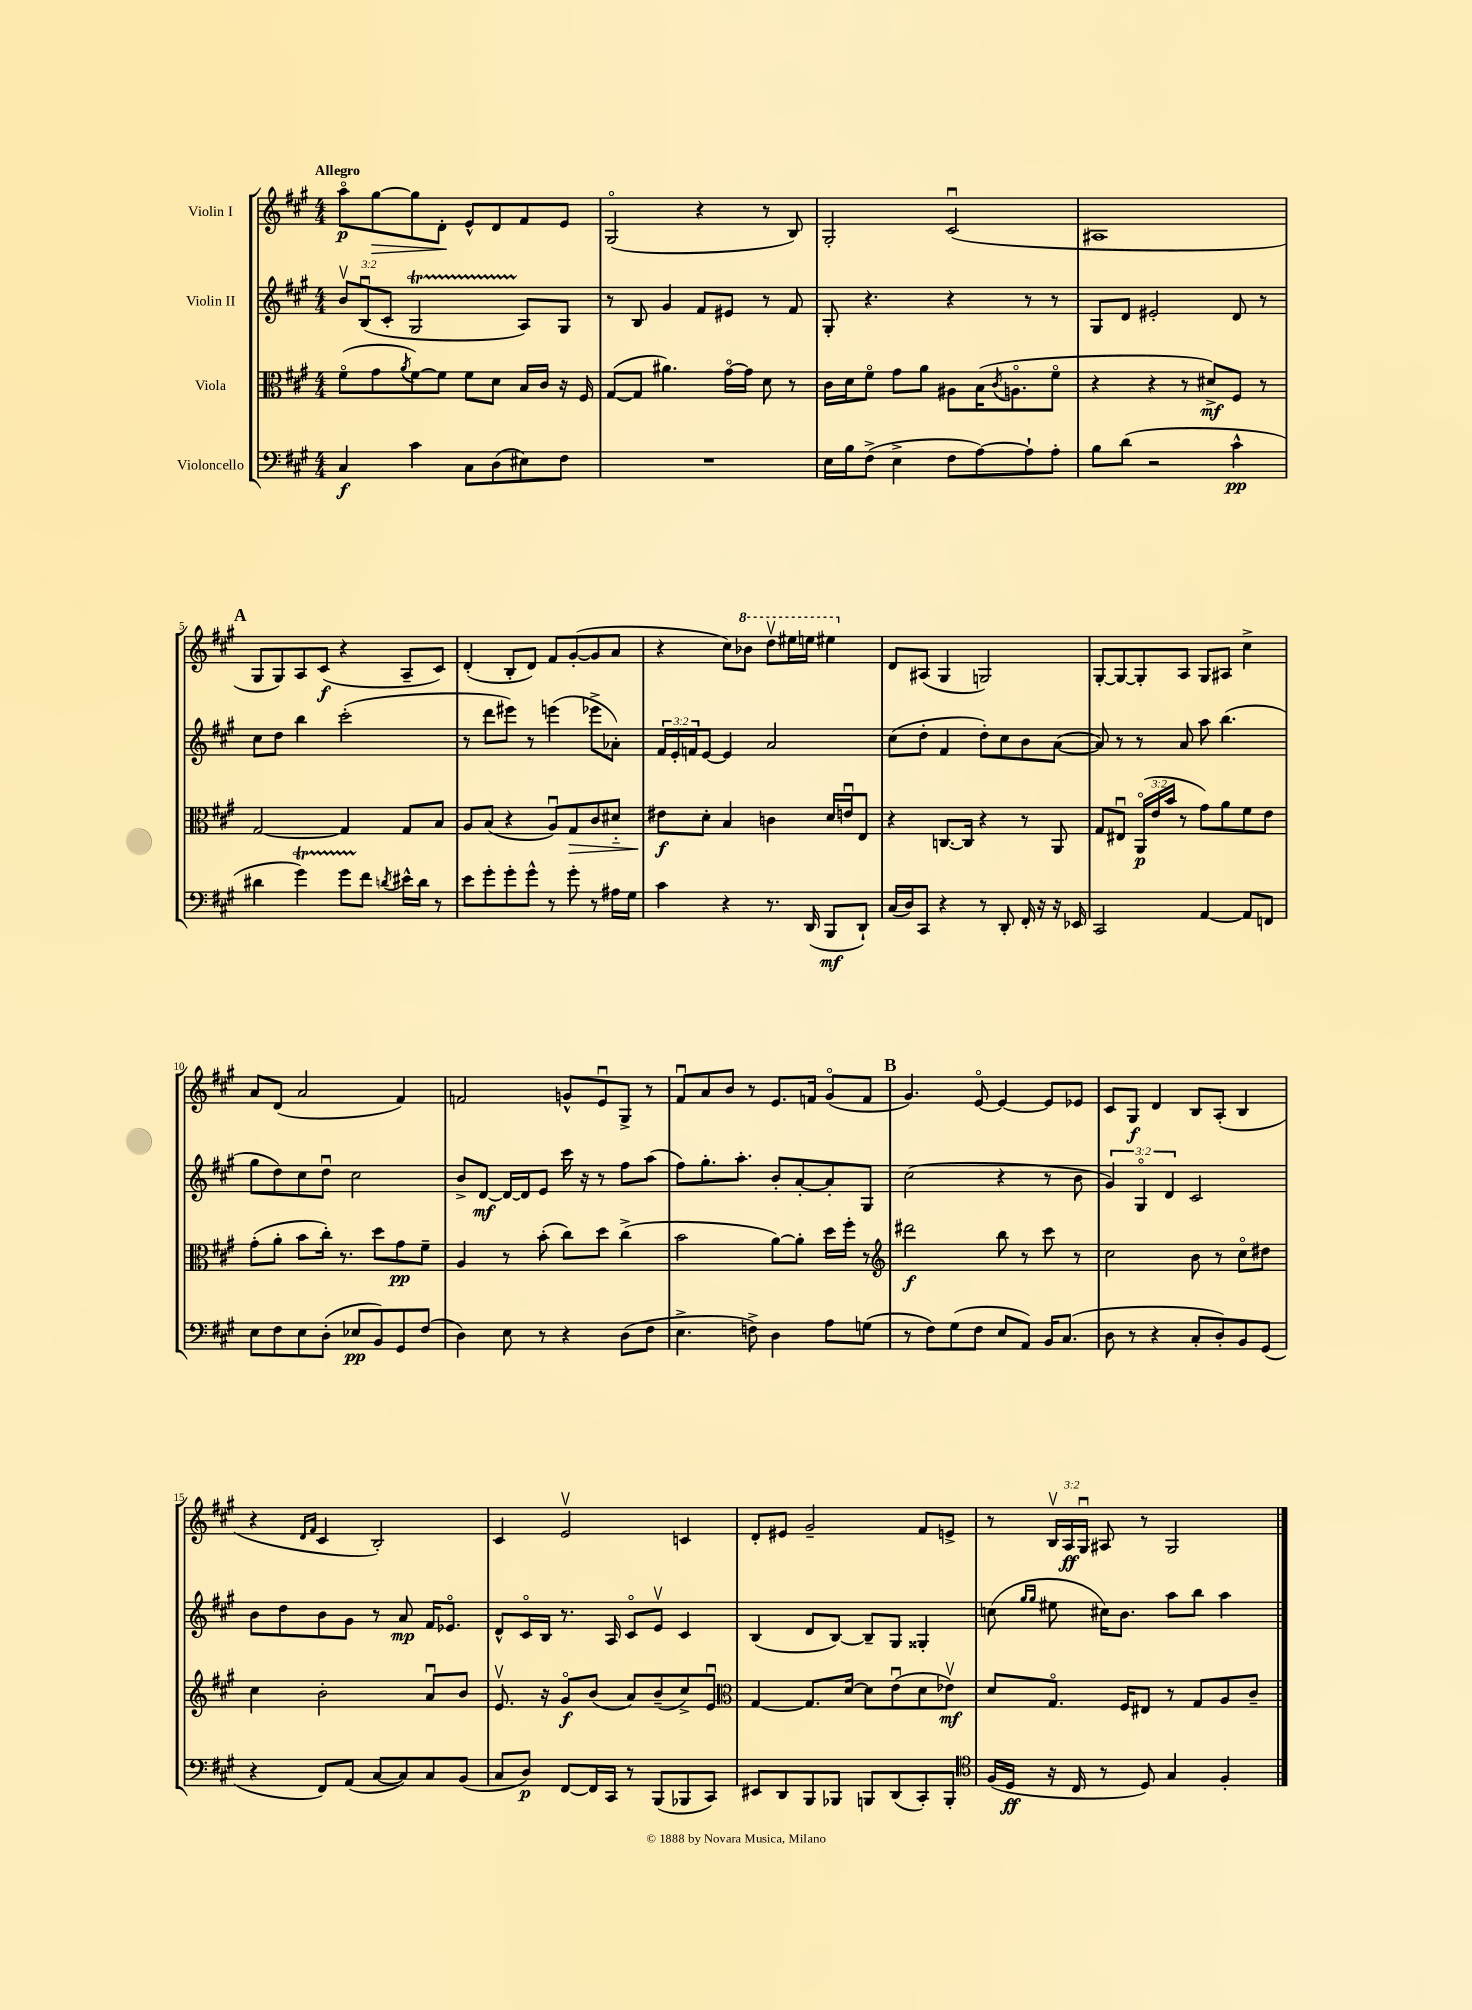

**kern	**dynam	**kern	**dynam	**kern	**dynam	**kern	**dynam
*part4	*part4	*part3	*part3	*part2	*part2	*part1	*part1
*staff4	*staff4	*staff3	*staff3	*staff2	*staff2	*staff1	*staff1
*I"Violoncello	*	*I"Viola	*	*I"Violin II	*	*I"Violin I	*
*clefF4	*	*clefC3	*	*clefG2	*	*clefG2	*
*k[f#c#g#]	*	*k[f#c#g#]	*	*k[f#c#g#]	*	*k[f#c#g#]	*
*M4/4	*	*M4/4	*	*M4/4	*	*M4/4	*
=1	=1	=1	=1	=1	=1	=1	=1
!	!	!	!	!	!	!LO:TX:a:B:t=Allegro	!
4C#/	f	(8f#\L	.	12bv/L	.	8aa\L	p
.	.	.	.	(12Bu/	.	.	.
!	!	!	!	!	!	!	!LO:HP:b
.	.	8g#\	.	.	.	[8gg#\	>
.	.	.	.	12c#'/J	.	.	.
.	.	8qa/	.	.	.	.	.
4c#\	.	[8f#\)	.	2G#t/	.	8gg#\]	.
.	.	8f#\J]	.	.	.	8d'\J	.
8C#\L	.	8f#\L	.	.	.	8e^^/L	]
(8D\	.	8d\J	.	.	.	8d/	.
8E#X\)	.	16B/LL	.	8A/L)	.	8f#/	.
.	.	16c#/JJ	.	.	.	.	.
8F#\J	.	16r	.	8G#/J	.	8e/J	.
.	.	16F#/	.	.	.	.	.
=2	=2	=2	=2	=2	=2	=2	=2
1r	.	([8G#/L	.	8r	.	(2G#/	.
.	.	8G#/J]	.	8B/	.	.	.
.	.	4.a#X\)	.	4g#/	.	.	.
.	.	.	.	8f#/L	.	4r	.
.	.	[16g#\LL	.	8e#X/J	.	.	.
.	.	16g#\JJ]	.	.	.	.	.
.	.	8d\	.	8r	.	8r	.
.	.	8r	.	8f#/	.	8B/)	.
=3	=3	=3	=3	=3	=3	=3	=3
16E\LL	.	16c#\LL	.	8G#'/	.	2G#'/	.
16B\J	.	16d\J	.	.	.	.	.
(8F#^\J	.	8f#\J	.	4.r	.	.	.
4E^\	.	8g#\L	.	.	.	.	.
.	.	8a\J	.	.	.	.	.
8F#\L	.	8A#X\L	.	4r	.	(2c#u/	.
[8A\)	.	(16B\K	.	.	.	.	.
.	.	8qc#/	.	.	.	.	.
.	.	8.An\	.	.	.	.	.
8A`\]	.	.	.	8r	.	.	.
8A'\J	.	8f#\J	.	8r	.	.	.
=4	=4	=4	=4	=4	=4	=4	=4
8B\L	.	4r	.	8G#/L	.	1A#X	.
(8d\J	.	.	.	8d/J	.	.	.
2r	.	4r	.	2e#X'/	.	.	.
.	.	8r	.	.	.	.	.
.	.	8d#X^/L)	mf	.	.	.	.
4c#^^\	pp	8F#/J	.	8d/	.	.	.
.	.	8r	.	8r	.	.	.
!!LO:LB:g=z
!!LO:REH:place=s1:t=A
=5	=5	=5	=5	=5	=5	=5	=5
4d#X\	.	[2G#/	.	8cc#\L	.	8G#/L	.
.	.	.	.	8dd\J	.	8G#/)	.
4g#t\)	.	.	.	4bb\	.	8A/	.
.	.	.	.	.	.	(8c#/J	f
8g#TTT\L	.	4G#/]	.	(2ccc#'\	.	4r	.
8f#\J	.	.	.	.	.	.	.
8qdn/	.	.	.	.	.	.	.
16e#X^^\LL	.	8G#/L	.	.	.	8A~/L	.
16d\JJ	.	.	.	.	.	.	.
8r	.	8B/J	.	.	.	8c#/J)	.
=6	=6	=6	=6	=6	=6	=6	=6
8e\L	.	8A/L	.	8r	.	(4d'/	.
8g#'\	.	(8B/J	.	8ddd\L	.	.	.
8g#'\	.	4r	.	8eee#X\J)	.	8B'/L	.
8g#^^\J	.	.	.	8r	.	8d/J)	.
8r	.	8Au/L)	.	(4eeen\	.	8f#/L	.
!	!	!	!LO:HP:b	!	!	!	!
8g#'\	.	8G#/	>	.	.	([8g#'/	.
8r	.	8c#/	.	8eee-X^\L	.	8g#/]	.
16A#X\LL	.	8d#X/J	.	8a-X'\J)	.	8a/J	.
16G#\JJ	.	.	.	.	.	.	.
=7	=7	=7	=7	=7	=7	=7	=7
4c#\	.	8e#X\L	f	24f#/LL	.	4r	.
.	.	.	.	24e'/	.	.	.
.	.	.	.	24fn/J	.	.	.
.	.	8d'\J	]	[8e/J	.	.	.
4r	.	4B/	.	4e/]	.	8cc#\L)	.
*	*	*	*	*	*	*8va	*
.	.	.	.	.	.	8bb-X\J	.
8.r	.	4cn\	.	2a/	.	8dddv\L	.
.	.	.	.	.	.	16eee#X\L	.
(16DD/	.	.	.	.	.	16eeen\JJ	.
8BBB/L	mf	16d/LL	.	.	.	4eee#X\	.
.	.	16enu/J	.	.	.	.	.
8DD`/J)	.	8E/J	.	.	.	.	.
=8	=8	=8	=8	=8	=8	=8	=8
*	*	*	*	*	*	*X8va	*
(16C#/LL	.	4r	.	(8cc#\L	.	8d/L	.
16D/J)	.	.	.	.	.	.	.
8CC#/J	.	.	.	8dd'\J	.	(8A#X/J	.
4r	.	[8.Cn/L	.	4f#/	.	4G#/	.
.	.	16C/Jk]	.	.	.	.	.
8r	.	4r	.	8dd'\L)	.	2Gn/)	.
8DD'/	.	.	.	8cc#\	.	.	.
16FF#'/	.	8r	.	8b\	.	.	.
16r	.	.	.	.	.	.	.
16r	.	8AA/	.	([8a\J	.	.	.
16EE-X/	.	.	.	.	.	.	.
=9	=9	=9	=9	=9	=9	=9	=9
2CC#/	.	8G#/L	.	8a/])	.	[8G#'/L	.
.	.	8E#Xu/J	.	8r	.	8G#/_	.
.	.	(24AA/LL	p	8r	.	8G#'/]	.
.	.	24e/	.	.	.	.	.
.	.	24b/JJ	.	.	.	.	.
.	.	8r	.	8a/	.	8A/J	.
[4AA/	.	8g#\L)	.	8aa\	.	8G#/L	.
.	.	8a\	.	(4.bb\	.	8A#X/J	.
8AA/L]	.	8f#\	.	.	.	4cc#^\	.
8FFn/J	.	8e\J	.	.	.	.	.
!!LO:LB:g=z
=10	=10	=10	=10	=10	=10	=10	=10
8E\L	.	(8g#'\L	.	8gg#\L	.	8a/L	.
8F#\	.	8a'\J	.	8dd\)	.	(8d/J	.
8E\	.	8b\L	.	8cc#\	.	2a/	.
(8D'\J	.	16cc#'\Jk)	.	8ddu\J	.	.	.
.	.	8.r	.	.	.	.	.
8E-X/L	pp	.	.	2cc#\	.	.	.
8BB/)	.	8dd\L	.	.	.	.	.
8GG#/	.	8g#\	pp	.	.	4f#/)	.
(8F#/J	.	8f#~\J	.	.	.	.	.
=11	=11	=11	=11	=11	=11	=11	=11
4D\)	.	4A/	.	8b^/L	.	2fn/	.
.	.	.	.	[8d/J	mf	.	.
8E\	.	8r	.	16d/LL_	.	.	.
.	.	.	.	16d/J]	.	.	.
8r	.	(8b'\	.	8e/J	.	.	.
4r	.	8cc#\L)	.	16ccc#\	.	8gn^^/L	.
.	.	.	.	16r	.	.	.
.	.	8dd\J	.	8r	.	8eu/	.
(8D\L	.	(4cc#^\	.	8ff#\L	.	8G#^/J	.
8F#\J	.	.	.	(8aa\J	.	8r	.
=12	=12	=12	=12	=12	=12	=12	=12
4.E^\	.	2b\	.	8ff#\L)	.	8f#u/L	.
.	.	.	.	8.gg#'\	.	8a/	.
.	.	.	.	.	.	8b/J	.
.	.	.	.	8.aa'\J	.	.	.
8Fn^\)	.	.	.	.	.	8r	.
4D\	.	[8a\L)	.	8b'/L	.	8.e/L	.
.	.	8a'\J]	.	[8a'/	.	.	.
.	.	.	.	.	.	16fn/Jk	.
8A\L	.	16dd\LL	.	8a'/]	.	(8g#/L	.
.	.	16ff#'\JJ	.	.	.	.	.
(8Gn\J	.	8r	.	8G#/J	.	8f/J	.
!!LO:REH:place=s1:t=B
=13	=13	=13	=13	=13	=13	=13	=13
*	*	*clefG2	*	*	*	*	*
8r	.	2ddd#X\	f	(2cc#\	.	4.g#/)	.
8F#\L)	.	.	.	.	.	.	.
(8G#\	.	.	.	.	.	.	.
8F#\J	.	.	.	.	.	[8e/	.
8E/L	.	8bb\	.	4r	.	4e/_	.
8AA/J)	.	8r	.	.	.	.	.
16BB/KL	.	8ccc#\	.	8r	.	8e/L]	.
(8.C#/J	.	.	.	.	.	.	.
.	.	8r	.	8b\	.	8e-X/J	.
=14	=14	=14	=14	=14	=14	=14	=14
8D\	.	2cc#\	.	6g#/)	.	8c#/L	.
8r	.	.	.	.	.	8G#/J	f
.	.	.	.	6G#/	.	.	.
4r	.	.	.	.	.	4d/	.
.	.	.	.	6d/	.	.	.
8C#'/L	.	8b\	.	2c#/	.	8B/L	.
8D'/)	.	8r	.	.	.	(8A'/J	.
8BB/	.	8cc#\L	.	.	.	4B/	.
(8GG#/J	.	8dd#X\J	.	.	.	.	.
!!LO:LB:g=z
=15	=15	=15	=15	=15	=15	=15	=15
4r	.	4cc#\	.	8b\L	.	4r	.
.	.	.	.	8dd\	.	.	.
.	.	.	.	.	.	16qqd/LL	.
.	.	.	.	.	.	16qqf#/JJ	.
8FF#/L)	.	2b'\	.	8b\	.	4c#/	.
(8AA/J	.	.	.	8g#\J	.	.	.
[8C#/L	.	.	.	8r	.	2B'/)	.
8C#/])	.	.	.	8a/	mp	.	.
8C#/	.	8au/L	.	16f#/KL	.	.	.
.	.	.	.	8.e-X/J	.	.	.
(8BB/J	.	8b/J	.	.	.	.	.
=16	=16	=16	=16	=16	=16	=16	=16
8C#/L	.	8.ev/	.	8d^^/L	.	4c#/	.
8D/J)	p	.	.	16c#/L	.	.	.
.	.	16r	.	16B/JJ	.	.	.
[8FF#/L	.	8g#/L	f	8.r	.	2ev/	.
16FF#/L]	.	(8b/J	.	.	.	.	.
16CC#/JJ	.	.	.	16A/	.	.	.
8r	.	8a/L)	.	8c#/L	.	.	.
(8BBB/L	.	(8b~/	.	8ev/J	.	.	.
8BBB-X/	.	8cc#^/)	.	4c#/	.	4cn/	.
8CC#/J)	.	8eu/J	.	.	.	.	.
=17	=17	=17	=17	=17	=17	=17	=17
*	*	*clefC3	*	*	*	*	*
8EE#X/L	.	[4G#/	.	(4B/	.	8d'/L	.
8DD/	.	.	.	.	.	8e#X/J	.
8BBB/	.	8.G#/L]	.	8d/L	.	2g#~/	.
8BBB-X/J	.	.	.	[8B/J)	.	.	.
.	.	[16d/Jk	.	.	.	.	.
8BBBn/L	.	8d\L]	.	8B~/L]	.	.	.
(8DD/	.	(8eu\	.	8G#/J	.	.	.
8CC#'/)	.	8d\	.	4G##X'/	.	8f#/L	.
8BBB'/J	.	8e-Xv\J)	mf	.	.	8en^/J	.
=18	=18	=18	=18	=18	=18	=18	=18
*clefC4	*	*	*	*	*	*	*
(16F#/LL	.	8d/L	.	(8ccn\	.	8r	.
16D/JJ	ff	.	.	.	.	.	.
.	.	.	.	16qqgg#/LL	.	.	.
.	.	.	.	16qqgg#/JJ	.	.	.
16r	.	8.G#/J	.	8ee#X\	.	24Bv/LL	.
.	.	.	.	.	.	24A/	ff
16C#/	.	.	.	.	.	.	.
.	.	.	.	.	.	24G#u/JJ	.
8r	.	.	.	16cc#X\KL)	.	8A#X/	.
.	.	16F#/KL	.	8.b\J	.	.	.
8D/)	.	8E#X/J	.	.	.	8r	.
4G#/	.	8r	.	8aa\L	.	2G#/	.
.	.	8G#/L	.	8bb\J	.	.	.
4F#'/	.	8A/	.	4aa\	.	.	.
.	.	8c#~/J	.	.	.	.	.
==	==	==	==	==	==	==	==
*-	*-	*-	*-	*-	*-	*-	*-
